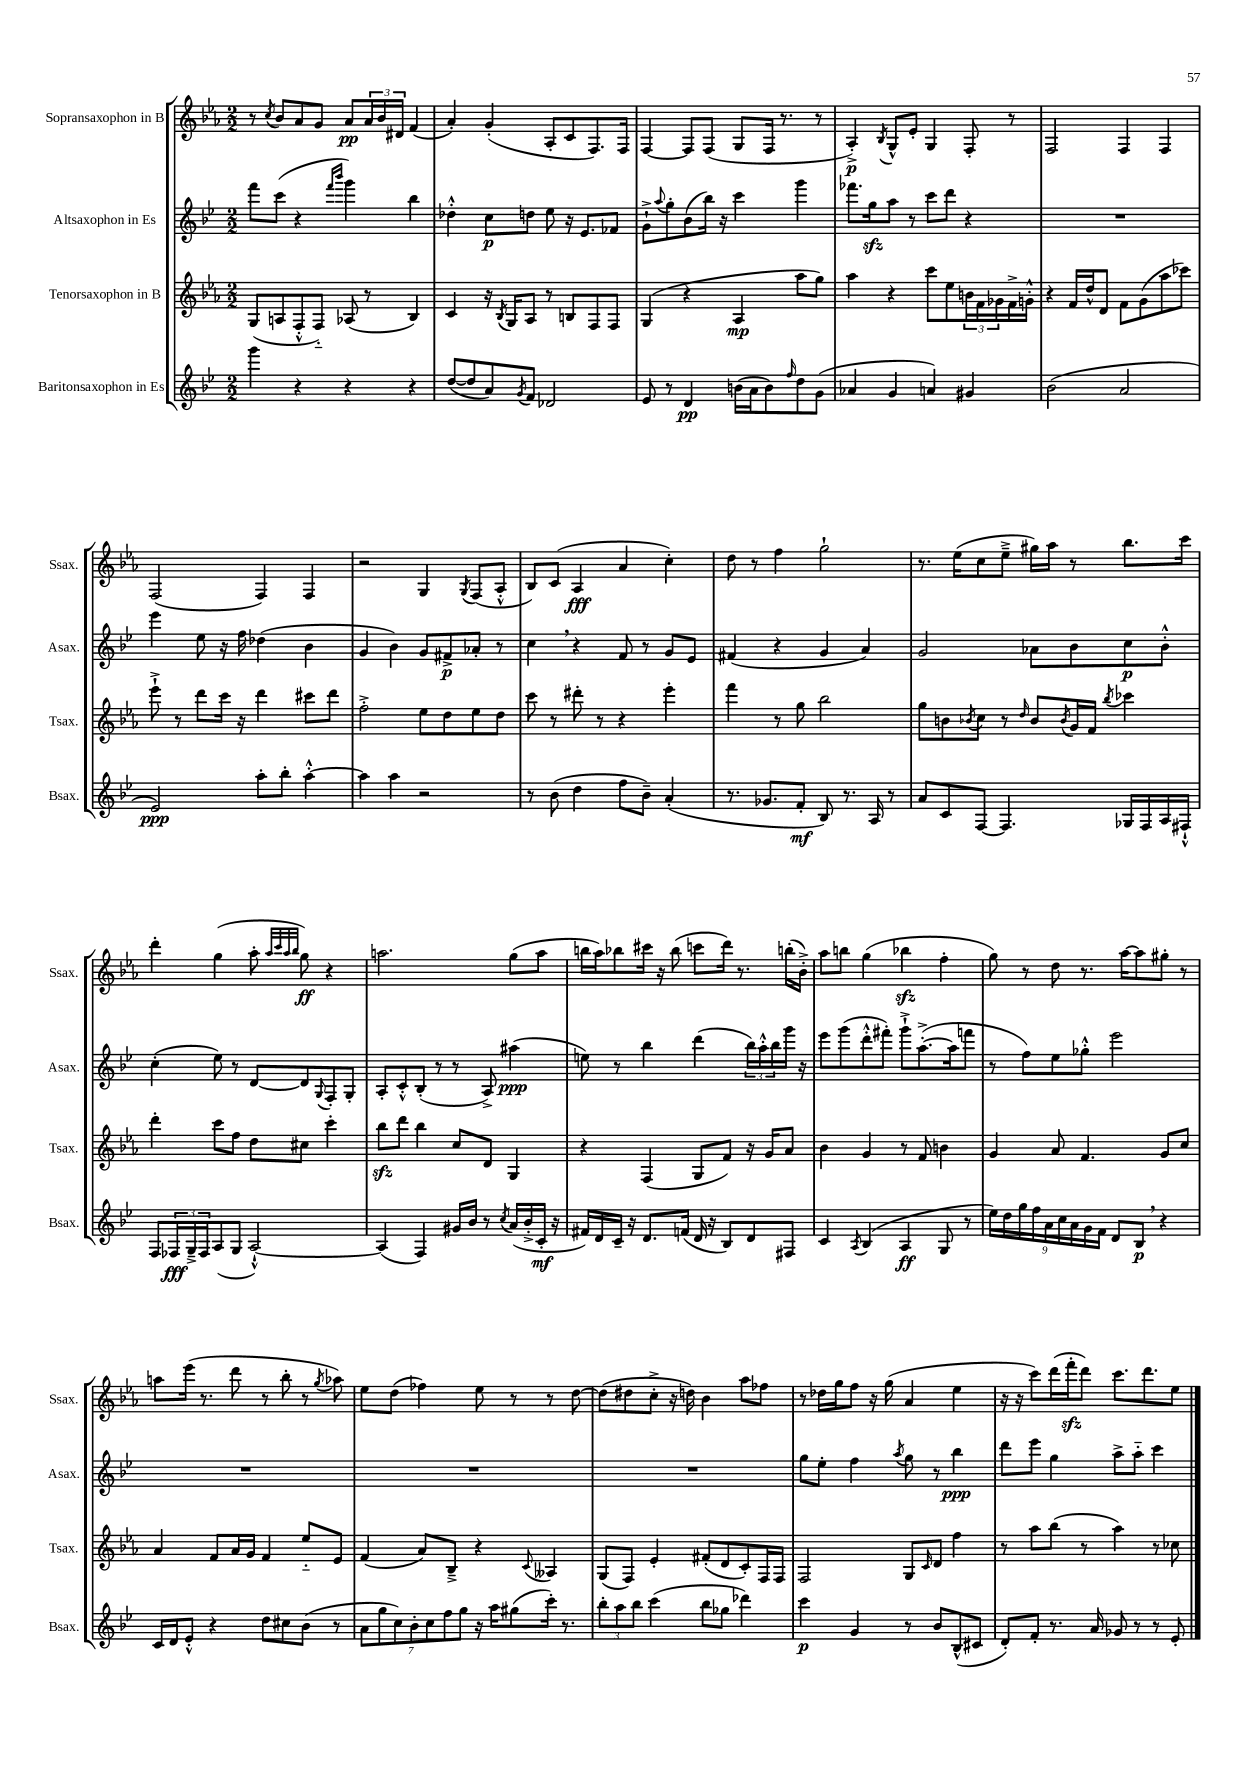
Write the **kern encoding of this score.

**kern	**dynam	**kern	**dynam	**kern	**dynam	**kern	**dynam
*part4	*part4	*part3	*part3	*part2	*part2	*part1	*part1
*staff4	*staff4	*staff3	*staff3	*staff2	*staff2	*staff1	*staff1
*I"Baritonsaxophon in Es	*	*I"Tenorsaxophon in B	*	*I"Altsaxophon in Es	*	*I"Sopransaxophon in B	*
*I'Bsax.	*	*I'Tsax.	*	*I'Asax.	*	*I'Ssax.	*
*clefG2	*	*clefG2	*	*clefG2	*	*clefG2	*
*k[b-e-]	*	*k[b-e-a-]	*	*k[b-e-]	*	*k[b-e-a-]	*
*M2/2	*	*M2/2	*	*M2/2	*	*M2/2	*
=109	=109	=109	=109	=109	=109	=109	=109
4ggg\	.	(8G/L	.	8fff\L	.	8r	.
.	.	.	.	.	.	8qcc/	.
.	.	8An/	.	(8ccc\J	.	8b-/L	.
4r	.	8F'^^/	.	4r	.	8a-/	.
.	.	8F/J)	.	.	.	8g/J	.
.	.	.	.	16qqfff/LL	.	.	.
.	.	.	.	16qqbbb-/JJ	.	.	.
4r	.	(8A-X/	.	4ggg\)	.	8a-/L	pp
.	.	8r	.	.	.	24a-/L	.
.	.	.	.	.	.	24b-/	.
.	.	.	.	.	.	24d#X/JJ	.
4r	.	4B-/)	.	4bb-\	.	(4f/	.
=110	=110	=110	=110	=110	=110	=110	=110
([8dd/L	.	4c/	.	4dd-X'^^\	.	4a-'/)	.
8dd/]	.	.	.	.	.	.	.
8a/)	.	16r	.	8cc\L	p	(4g'/	.
.	.	8qB-/	.	.	.	.	.
.	.	16G/KL	.	.	.	.	.
8qg/	.	.	.	.	.	.	.
8f/J	.	8A-/J	.	8ddn\J	.	.	.
2d-X/	.	8r	.	8ee-\	.	8A-'/L	.
.	.	8Bn/L	.	16r	.	8c/	.
.	.	.	.	8.e-/L	.	.	.
.	.	8F/	.	.	.	8.F/)	.
.	.	8F/J	.	8f-X/J	.	.	.
.	.	.	.	.	.	16F/Jk	.
=111	=111	=111	=111	=111	=111	=111	=111
8e-/	.	(4G/	.	8g`^\L	.	[4F/	.
.	.	.	.	8qqaa/	.	.	.
8r	.	.	.	8gg'\	.	.	.
4d/	pp	4r	.	(8b-\	.	8F/L]	.
.	.	.	.	16bb-\Jk)	.	(8F/J	.
.	.	.	.	16r	.	.	.
(16bn\LL	.	4A-/	mp	4ccc\	.	8G/L	.
16a\J	.	.	.	.	.	.	.
8b\)	.	.	.	.	.	16F/Jk	.
.	.	.	.	.	.	8.r	.
16qqff/	.	.	.	.	.	.	.
8dd\	.	8aa-\L	.	4ggg\	.	.	.
(8g\J	.	8gg\J)	.	.	.	8r	.
=112	=112	=112	=112	=112	=112	=112	=112
4a-X/	.	4aa-\	.	8.fff-X\L	.	4A-'^/)	p
.	.	.	.	16ggzz\k	.	.	.
.	.	.	.	.	.	8qB-/	.
4g/	.	4r	.	8aa\J	.	8G^^/L	.
.	.	.	.	8r	.	8e-'/J	.
4an/)	.	8ccc\L	.	8ccc\L	.	4G/	.
.	.	8ee-\	.	8ddd\J	.	.	.
4g#X/	.	24bn\L	.	4r	.	8F'/	.
.	.	24f\	.	.	.	.	.
.	.	24g-X\	.	.	.	.	.
.	.	16f^\	.	.	.	8r	.
.	.	16gn'^^\JJ	.	.	.	.	.
=113	=113	=113	=113	=113	=113	=113	=113
(2b-\	.	4r	.	1r	.	2F/	.
.	.	16f/LL	.	.	.	.	.
.	.	16dd^^/J	.	.	.	.	.
.	.	8d/J	.	.	.	.	.
2a/	.	8f\L	.	.	.	4F/	.
.	.	(8g\	.	.	.	.	.
.	.	8aa-\	.	.	.	4F/	.
.	.	8ccc-X\J)	.	.	.	.	.
!!LO:LB:g=z
=114	=114	=114	=114	=114	=114	=114	=114
2e-/)	ppp	8eee-`^\	.	4eee-\	.	(2F/	.
.	.	8r	.	.	.	.	.
.	.	8ddd\L	.	8ee-\	.	.	.
.	.	16ccc\Jk	.	16r	.	.	.
.	.	16r	.	16ff\	.	.	.
8aa'\L	.	4ddd\	.	(4dd-X\	.	4F/)	.
8bb-'\J	.	.	.	.	.	.	.
[4aa'^^\	.	8ccc#X\L	.	4b-\	.	4F/	.
.	.	8ddd\J	.	.	.	.	.
=115	=115	=115	=115	=115	=115	=115	=115
4aa\]	.	2ff'^\	.	4g/	.	2r	.
4aa\	.	.	.	4b-\)	.	.	.
2r	.	8ee-\L	.	8g/L	.	4G/	.
.	.	8dd\	.	8f#X^/	p	.	.
.	.	.	.	.	.	8qG/	.
.	.	8ee-\	.	8a-X'/J	.	(8F/L	.
.	.	8dd\J	.	8r	.	8A-'^^/J	.
=116	=116	=116	=116	=116	=116	=116	=116
8r	.	8ccc\	.	4cc,\	.	8B-/L)	.
(8b-\	.	8r	.	.	.	(8c/J	.
4dd\	.	8ddd#X'\	.	4r	.	4A-/	fff
.	.	8r	.	.	.	.	.
8ff\L	.	4r	.	8f/	.	4a-/	.
8b-~\J)	.	.	.	8r	.	.	.
(4a'/	.	4eee-'\	.	8g/L	.	4cc'\)	.
.	.	.	.	8e-/J	.	.	.
=117	=117	=117	=117	=117	=117	=117	=117
8.r	.	4fff\	.	(4f#X/	.	8dd\	.
.	.	.	.	.	.	8r	.
8.g-X/L	.	.	.	.	.	.	.
.	.	8r	.	4r	.	4ff\	.
8f'/J	mf	8gg\	.	.	.	.	.
8B-/)	.	2bb-\	.	4g/	.	2gg`\	.
8.r	.	.	.	.	.	.	.
.	.	.	.	4a/)	.	.	.
16A/	.	.	.	.	.	.	.
8r	.	.	.	.	.	.	.
=118	=118	=118	=118	=118	=118	=118	=118
8a/L	.	8gg\L	.	2g/	.	8.r	.
8c/	.	8bn\	.	.	.	.	.
.	.	.	.	.	.	(16ee-\KL	.
.	.	8qb-X/	.	.	.	.	.
[8F/J	.	8cc\J	.	.	.	8cc\	.
4.F/]	.	8r	.	.	.	8ee-~^\J	.
.	.	16qqdd/	.	.	.	.	.
.	.	8b-/L	.	8a-X\L	.	16gg#X\LL)	.
.	.	.	.	.	.	16aa-\JJ	.
.	.	8qb-/	.	.	.	.	.
.	.	16g/L	.	8b-\	.	8r	.
.	.	16f/JJ	.	.	.	.	.
.	.	8qbb-/	.	.	.	.	.
16G-X/LL	.	4ccc-X\	.	8cc\	p	8.bb-\L	.
16F/	.	.	.	.	.	.	.
16A/	.	.	.	8b-'^^\J	.	.	.
16F#X`^^/JJ	.	.	.	.	.	16ccc\Jk	.
!!LO:LB:g=z
=119	=119	=119	=119	=119	=119	=119	=119
8F/L	.	4ddd'\	.	(4cc'\	.	4ddd'\	.
24F-X/L	fff	.	.	.	.	.	.
24G~^/	.	.	.	.	.	.	.
24F-/J	.	.	.	.	.	.	.
(8A/	.	8ccc\L	.	8ee-\)	.	(4gg\	.
8G/J	.	8ff\J	.	8r	.	.	.
[2A`^^/)	.	8dd\L	.	[8d/L	.	8aa-'\	.
.	.	.	.	.	.	32qqaa-/LLL	.
.	.	.	.	.	.	32qqccc/	.
.	.	.	.	.	.	32qqaa-/	.
.	.	.	.	.	.	32qqbb-/JJJ	.
.	.	8cc#X\J	.	8d/]	.	8gg\)	ff
.	.	.	.	8qqG/	.	.	.
.	.	4ccc'\	.	8F'/	.	4r	.
.	.	.	.	8G'/J	.	.	.
=120	=120	=120	=120	=120	=120	=120	=120
(4A/]	.	8bb-zz\L	.	8A'/L	.	2.aan\	.
.	.	8ddd\J	.	8c'^^/	.	.	.
4F/)	.	4bb-\	.	(8B-'/J	.	.	.
.	.	.	.	8r	.	.	.
16g#X/LL	.	8cc/L	.	8r	.	.	.
16b-/JJ	.	.	.	.	.	.	.
8r	.	8d/J	.	8A^/)	.	.	.
8qcc/	.	.	.	.	.	.	.
(16a/LL	.	4G/	.	(4aa#X\	ppp	(8gg\L	.
16b-'^/	.	.	.	.	.	.	.
16c'/JJ	mf	.	.	.	.	8aa\J	.
16r	.	.	.	.	.	.	.
=121	=121	=121	=121	=121	=121	=121	=121
16f#X/LL)	.	4r	.	8een\)	.	16bbn\LL	.
16d/	.	.	.	.	.	16aa-\J)	.
16c~/JJ	.	.	.	8r	.	8bb-X\	.
16r	.	.	.	.	.	.	.
8.d/L	.	(4F/	.	4bb-\	.	16ccc#X\Jk	.
.	.	.	.	.	.	16r	.
.	.	.	.	.	.	(8bb-\	.
(16fn/Jk	.	.	.	.	.	.	.
16d/	.	8G/L	.	(4ddd\	.	8cccn\L	.
16r	.	.	.	.	.	.	.
8B-/L)	.	8f/J)	.	.	.	16ddd\Jk)	.
.	.	.	.	.	.	8.r	.
8d/	.	16r	.	24bb-\LL)	.	.	.
.	.	.	.	24aa'^^\	.	.	.
.	.	16g/KL	.	.	.	.	.
.	.	.	.	24bb-\	.	.	.
8F#X/J	.	8a-/J	.	16ggg\JJ	.	(16bbn'\LL	.
.	.	.	.	16r	.	16b-'^\JJ)	.
=122	=122	=122	=122	=122	=122	=122	=122
4c/	.	4b-\	.	8eee-\L	.	8aa-\L	.
.	.	.	.	(8ggg\	.	8bbn\J	.
8qA/	.	.	.	.	.	.	.
(4B-/	.	4g/	.	8ddd'^^\	.	(4gg\	.
.	.	.	.	8fff#X'\J)	.	.	.
4A/	ff	8r	.	8ggg`^\L	.	4bb-Xzz\	.
.	.	8f/	.	([8.aa'^\	.	.	.
8G/	.	4bn\	.	.	.	4ff'\	.
.	.	.	.	16aa\k]	.	.	.
8r	.	.	.	8fffn\J	.	.	.
=123	=123	=123	=123	=123	=123	=123	=123
18ee-\LL)	.	4g/	.	8r	.	8gg\)	.
18dd\	.	.	.	.	.	.	.
18gg\	.	.	.	.	.	.	.
.	.	.	.	8ff\L)	.	8r	.
18ff\	.	.	.	.	.	.	.
18a\	.	.	.	.	.	.	.
.	.	8a-/	.	8ee-\	.	8dd\	.
18cc\	.	.	.	.	.	.	.
18a\	.	.	.	.	.	.	.
.	.	4.f/	.	8gg-X'^^\J	.	8.r	.
18g\	.	.	.	.	.	.	.
18f\JJ	.	.	.	.	.	.	.
8d/L	.	.	.	2eee-\	.	.	.
.	.	.	.	.	.	[16aa-\KL	.
8B-,/J	p	.	.	.	.	8aa-\]	.
4r	.	8g/L	.	.	.	8gg#X'\J	.
.	.	8cc/J	.	.	.	8r	.
!!LO:LB:g=z
=124	=124	=124	=124	=124	=124	=124	=124
16c/LL	.	4a-/	.	1r	.	8aan\L	.
16d/J	.	.	.	.	.	.	.
8e-'^^/J	.	.	.	.	.	(16eee-\Jk	.
.	.	.	.	.	.	8.r	.
4r	.	8f/L	.	.	.	.	.
.	.	16a-/L	.	.	.	8ddd\	.
.	.	16g/JJ	.	.	.	.	.
8dd\L	.	4f/	.	.	.	8r	.
8cc#X\	.	.	.	.	.	8bb-'\	.
(8b-\J	.	8ee-/L	.	.	.	8r	.
.	.	.	.	.	.	8qgg/	.
8r	.	8e-/J	.	.	.	8aa-X\)	.
=125	=125	=125	=125	=125	=125	=125	=125
14a\L	.	(4f/	.	1r	.	8ee-\L	.
14gg\	.	.	.	.	.	.	.
.	.	.	.	.	.	(8dd\J	.
14cc\)	.	.	.	.	.	.	.
14b-'\	.	.	.	.	.	.	.
.	.	8a-/L)	.	.	.	4ff-X\)	.
14cc\	.	.	.	.	.	.	.
14ff\	.	.	.	.	.	.	.
.	.	8B-~^/J	.	.	.	.	.
14gg\J	.	.	.	.	.	.	.
16r	.	4r	.	.	.	8ee-\	.
16aa\KL	.	.	.	.	.	.	.
(8gg#X\	.	.	.	.	.	8r	.
.	.	8qqc/	.	.	.	.	.
16ccc'\Jk)	.	4A--X/	.	.	.	8r	.
8.r	.	.	.	.	.	.	.
.	.	.	.	.	.	[8dd\	.
=126	=126	=126	=126	=126	=126	=126	=126
12bb-'\L	.	(8G/L	.	1r	.	(8dd\L]	.
12aa\	.	.	.	.	.	.	.
.	.	8F/J)	.	.	.	8dd#X\	.
12bb-\J	.	.	.	.	.	.	.
(4ccc\	.	4e-'/	.	.	.	8cc'^\J	.
.	.	.	.	.	.	16r	.
.	.	.	.	.	.	16ddn\)	.
8bb-\L	.	(8f#X'/L	.	.	.	4b-\	.
8gg-X\J	.	8d/	.	.	.	.	.
4ddd-X\)	.	8c'/)	.	.	.	8aa-\L	.
.	.	16F/L	.	.	.	8ff-X\J	.
.	.	16F/JJ	.	.	.	.	.
=127	=127	=127	=127	=127	=127	=127	=127
4ccc\	p	2F/	.	8gg\L	.	8r	.
.	.	.	.	8ee-'\J	.	16dd-X\LL	.
.	.	.	.	.	.	16gg\J	.
4g/	.	.	.	4ff\	.	8ff\J	.
.	.	.	.	.	.	16r	.
.	.	.	.	.	.	(16gg\	.
.	.	.	.	8qaa/	.	.	.
8r	.	8G/L	.	8gg\	.	4a-/	.
.	.	16qqc/	.	.	.	.	.
8b-/L	.	8d/J	.	8r	.	.	.
(8B-^^/	.	4ff\	.	4bb-\	ppp	4ee-\	.
8c#X/J	.	.	.	.	.	.	.
=128	=128	=128	=128	=128	=128	=128	=128
8d'/L)	.	8r	.	8ddd\L	.	16r	.
.	.	.	.	.	.	16r	.
8f'/J	.	8aa-\L	.	8eee-\J	.	8ccc\L)	.
8.r	.	(8bb-\J	.	4gg\	.	(16ddd\L	.
.	.	.	.	.	.	16fffzz'\J	.
.	.	8r	.	.	.	8ddd\J)	.
16a/	.	.	.	.	.	.	.
8g-X/	.	4aa-\)	.	8aa^\L	.	8.ccc\L	.
8r	.	.	.	8aa\J	.	.	.
.	.	.	.	.	.	8.ddd\	.
8r	.	8r	.	4ccc\	.	.	.
8e-'/	.	8cc-X\	.	.	.	8ee-\J	.
==	==	==	==	==	==	==	==
*-	*-	*-	*-	*-	*-	*-	*-
